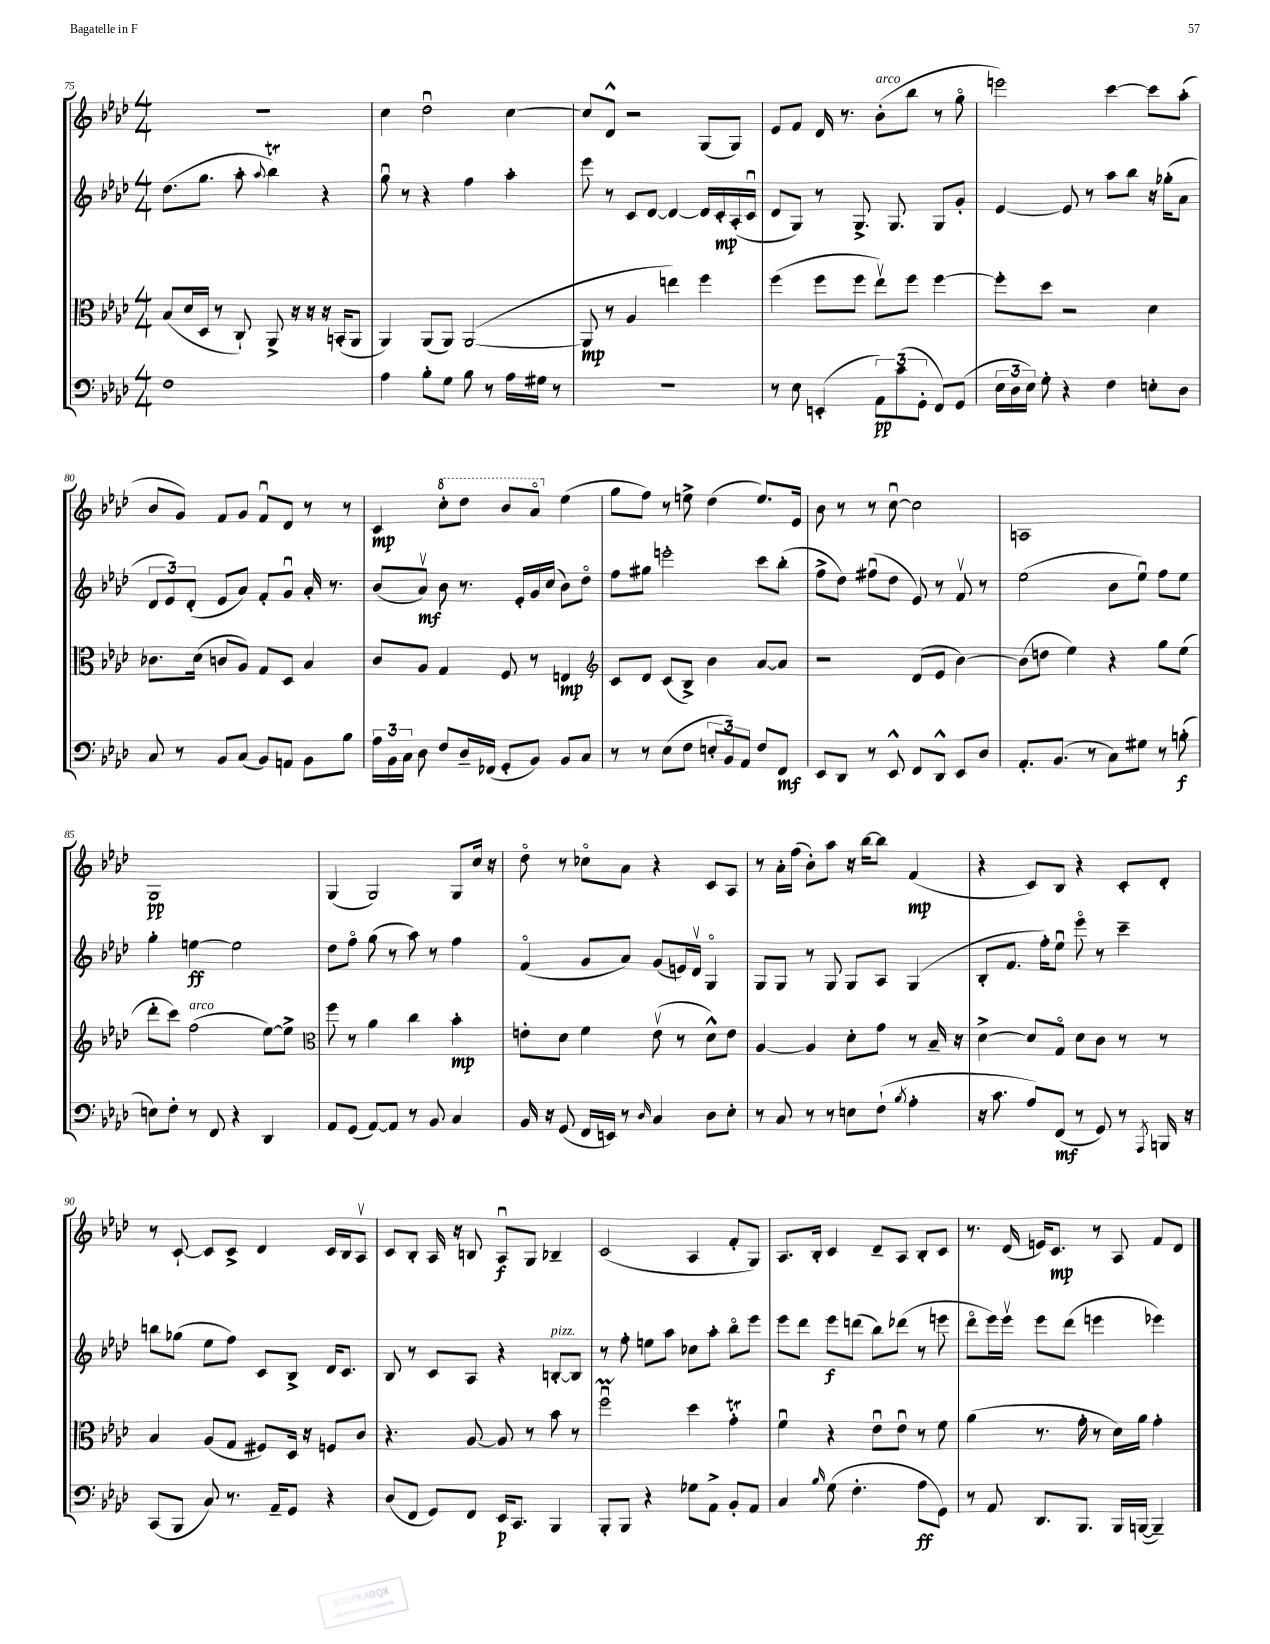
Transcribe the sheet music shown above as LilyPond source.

<<
\new StaffGroup <<
\new Staff = "s0" {
    \clef treble \key aes \major \numericTimeSignature \time 4/4
    \autoBeamOff R1 |
    c''4 des''2\downbow c''4~ |
    c''8[ des'8]-^ r2 g8[( g8]) |
    ees'8[ f'8] des'16 r8. bes'8[-.^\markup { \italic "arco" }( bes''8] r8 g''8\flageolet |
    e'''2) c'''4~ c'''8[ aes''8]-.( |
    bes'8[ g'8]) f'8[ g'8] f'8[\downbow des'8] r8 r8 |
    c'4\mp \ottava #1 c'''8[-. des'''8] bes''8[ aes''8]\flageolet \ottava #0 ees''4( |
    g''8[ f''8]) r8 e''8-> des''4( e''8.[) ees'16] |
    bes'8 r8 r8 c''8~\downbow c''2 |
    a1 |
    g1\pp |
    g4( g2) g8[ c''16] r16 |
    des''8\flageolet r8 ces''8[\flageolet aes'8] r4 c'8[ aes8] |
    r8 aes'16[-. f''16]( bes'8[-.) aes''8] r16 bes''16[~ bes''8] f'4\mp( |
    r4 c'8[) bes8] r4 c'8[-. des'8]-. |
    r8 c'8~-! c'8[ c'8]-> des'4 c'16[ bes16 aes8]\upbow |
    c'8[ bes8]-. aes16 r16 b8 aes8[\downbow\f g8] bes4-- |
    c'2( aes4 f'8[-. g8]) |
    aes8.[ bes16]-. c'4 des'8[-- aes8] bes8[-. c'8] |
    r8. des'16( e'16[) c'8.]\mp r8 aes8 f'8[ des'8] \bar "|." |
}
\new Staff = "s1" {
    \clef treble \key aes \major \numericTimeSignature \time 4/4
    \autoBeamOff des''8.[( g''8.] aes''8-. \appoggiatura { aes''8 } bes''4\trill) r4 |
    g''8\downbow r8 r4 f''4 aes''4-. |
    ees'''8 r8 c'8[ des'8]~ des'4~ des'16[ c'16-.\mp aes16-.( c'16]\downbow |
    des'8[ g8]) r8 g8.-> g8. g8[ g'8]-. |
    ees'4~ ees'8 r8 aes''8[ bes''8] r16 ges''16[-.( aes'8] |
    \tuplet 3/2 { des'8[ ees'8) des'8]-.( } ees'8[ aes'8]) f'8[-. g'8]\downbow aes'16-. r8. |
    bes'8[( aes'8]\upbow\mf) bes'8 r8. ees'16[-. g'16 c''16]( bes'8[) des''8]\flageolet |
    f''8[ gis''8] e'''2-. c'''8[ bes''8]-.( |
    f''8[-> des''8]) fis''8[\downbow( des''8] ees'8) r8 f'8\upbow r8 |
    ees''2( bes'8[ ees''8]\downbow) f''8[ ees''8] |
    g''4-. e''4~\ff e''2 |
    des''8[ f''8]\flageolet g''8( r8 aes''8) r8 f''4 |
    f'4\flageolet( g'8[ aes'8]) g'8[( e'16) des'16]\upbow g4\flageolet |
    g8[ g8] r8 g8 g8[ aes8] g4( |
    bes8[-. f'8.] f''16[-.) ees''8]\downbow ees'''8\flageolet r8 c'''4-- |
    b''8[ ges''8]( ees''8[ f''8]) c'8[ bes8]-> des'16[ c'8.] |
    bes8 r8 c'8[ aes8] r4 b8[~-.^\markup { \italic "pizz." } b8] |
    r8 f''8-. e''8[ aes''8] ces''8[ aes''8]-. bes''8[\flageolet ees'''8] |
    ees'''8[ des'''8] ees'''8[\f d'''8]( bes''8[) des'''8]( r8 e'''8 |
    des'''8[\flageolet ees'''16) ees'''16]\upbow ees'''8[ des'''8]( e'''4 ees'''4) \bar "|." |
}
\new Staff = "s2" {
    \clef alto \key aes \major \numericTimeSignature \time 4/4
    \autoBeamOff bes8[( des'16 des16] r8 c8-!) aes,8-> r16 r16 r16 b,16[-.( aes,8] |
    aes,4) aes,8[( aes,8]) aes,2~( |
    aes,8\mp r8 aes4 e''4) f''4 |
    f''4( f''8[ f''8] ees''8[\upbow) f''8] f''4~ |
    f''8[-. des''8] r2 des'4 |
    ces'8.[ des'16]( c'8[ aes8]) g8[ des8] bes4 |
    c'8[ aes8] g4 f8 r8 e4\mp |
    \clef treble c'8[ des'8] c'8[( bes8]->) bes'4 aes'8[~ aes'8] |
    r2 des'8[( ees'8] bes'4~) |
    bes'8[( d''8] ees''4) r4 g''8[ ees''8]( |
    des'''8[-. c'''8]) f''2^\markup { \italic "arco" }( ees''8[~) ees''8]-> |
    \clef alto f''8 r8 aes'4 c''4 bes'4-.\mp |
    e'8[-. des'8] f'4 e'8\upbow( r8 des'8[-^) e'8] |
    aes4~ aes4 des'8[-. g'8] r8 bes16-- r16 |
    des'4~-> des'8[ g8]\flageolet des'8[ c'8] r8 r8 |
    bes4 aes8[( g8] fis8[) des16] r16 f8[ c'8] |
    r4. aes8~ aes8 r8 bes'8 r8 |
    f''2\downbow\prall des''4 g'4-.\trill |
    f'4\downbow r4 ees'8[\downbow ees'8]\downbow r8 f'8 |
    aes'4( r8. g'16-. r8 des'16[) aes'16] g'4-. \bar "|." |
}
\new Staff = "s3" {
    \clef bass \key aes \major \numericTimeSignature \time 4/4
    \autoBeamOff f1 |
    aes4 bes8[-. g8] bes8 r8 aes16[ gis16] r8 |
    R1 |
    r8 ees8 e,4-.( \tuplet 3/2 { aes,8[\pp) c'8( g,8]-. } f,8[) g,8]( |
    \tuplet 3/2 { ees16[ des16 ees16]) } g8-. r4 f4 e8[-. des8] |
    c8 r8 bes,8[ c8]( bes,8[) a,8] bes,8[ bes8] |
    \tuplet 3/2 { aes16[ bes,16 c16] } des8 f8[ des16-- fes,16]( g,8[-. bes,8]) bes,8[ c8] |
    r8 r8 ees8[( f8] \tuplet 3/2 { e8[-. bes,8) aes,8] } f8[ f,8]\mf |
    ees,8[ des,8] r8 ees,8-^ f,8[ des,8]-^ ees,8[ des8] |
    aes,8.[-. bes,8.]( r8 c8[) gis8] r8 b8-.\f( |
    e8[) f8]-. r8 f,8 r4 des,4 |
    aes,8[ g,8]( aes,8[~) aes,8] r8 bes,8 c4 |
    bes,16 r16 g,8( f,16[ e,16]) r8 \grace { des16 } c4 des8[ ees8]-. |
    r8 c8 r8 r8 e8[ f8]-!( \acciaccatura { bes8 } aes4-. |
    r16 c'8. aes8[) f,8]\mf( r8 g,8) r8 \acciaccatura { aes,,8 } b,,16 r16 |
    c,8[( bes,,8] c8) r8. aes,16[-- g,8] r4 |
    des8[( f,8] g,8[) f,8] ees,16[\p c,8.] bes,,4 |
    bes,,8[-. bes,,8] r4 ges8[ aes,8]-> bes,8[-. aes,8] |
    c4 \grace { bes16 } g8( f4.-. aes8[\ff g,8]) |
    r8 aes,8 des,8.[ bes,,8.] bes,,16[ b,,16]~( b,,4--) \bar "|." |
}
>>
>>
\layout { \context { \Score currentBarNumber = #75 } }
